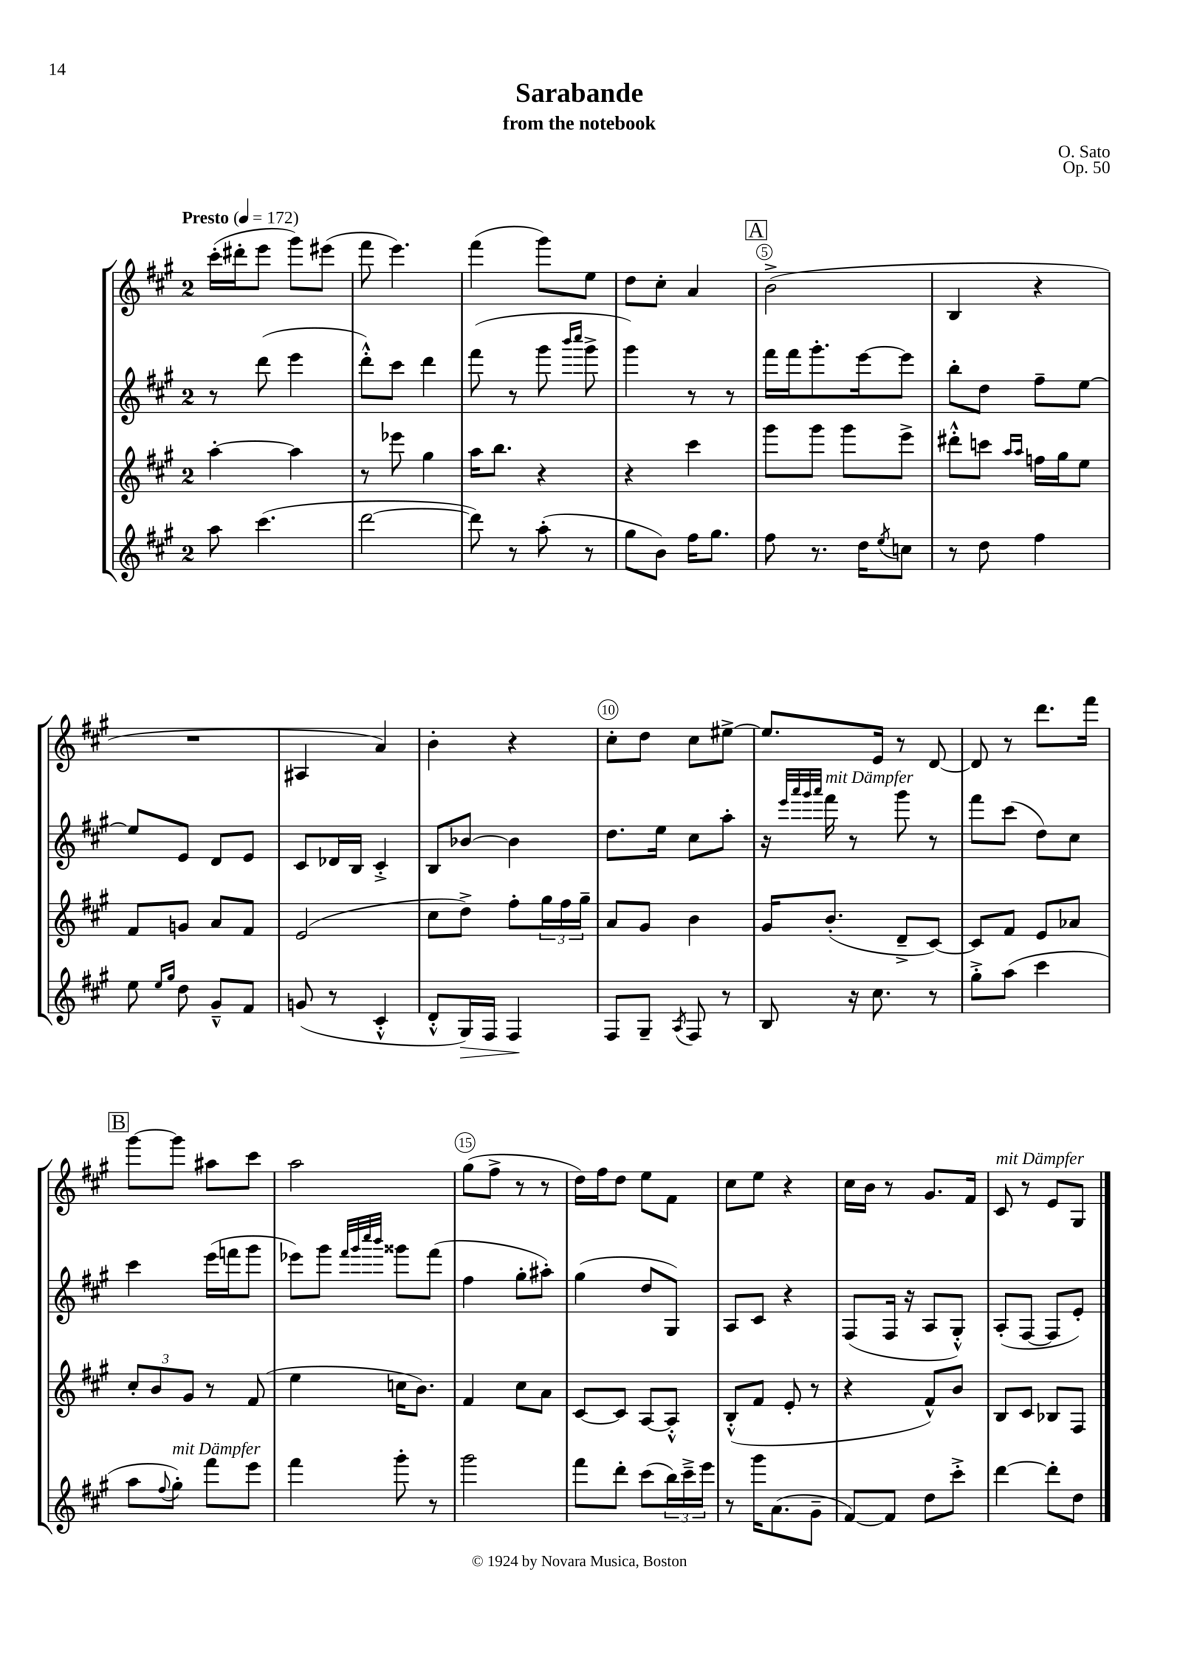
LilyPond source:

\header { title = "Sarabande" composer = "O. Sato" subtitle = "from the notebook" opus = "Op. 50" }
<<
\new StaffGroup <<
\new Staff = "s0" {
    \clef treble \key a \major \once \override Staff.TimeSignature.style = #'single-digit \time 2/4 \tempo "Presto" 4 = 172
    cis'''16-.( dis'''16-. e'''8 gis'''8) eis'''8( |
    fis'''8 e'''4.) |
    fis'''4( gis'''8) e''8 |
    d''8 cis''8-. a'4 |
    \mark \markup { \box "A" } b'2->( |
    b4 r4 |
    R2 |
    ais4 a'4) |
    b'4-. r4 |
    cis''8-. d''8 cis''8 eis''8~-> |
    eis''8. e'16 r8 d'8~ |
    d'8 r8 d'''8. fis'''16 |
    \mark \markup { \box "B" } gis'''8~ gis'''8 ais''8 cis'''8 |
    a''2 |
    gis''8( fis''8-> r8 r8 |
    d''16) fis''16 d''8 e''8 fis'8 |
    cis''8 e''8 r4 |
    cis''16 b'16 r8 gis'8. fis'16 |
    cis'8^\markup { \italic "mit Dämpfer" } r8 e'8 gis8 \bar "|." |
}
\new Staff = "s1" {
    \clef treble \key a \major \once \override Staff.TimeSignature.style = #'single-digit \time 2/4
    r8 d'''8( e'''4 |
    d'''8-.-^) cis'''8 d'''4 |
    fis'''8( r8 gis'''8 \grace { b'''16 cis''''16 } gis'''8-> |
    gis'''4) r8 r8 |
    \mark \markup { \box "A" } fis'''16 fis'''16 gis'''8.-. e'''16~ e'''8 |
    b''8-. d''8 fis''8-- e''8~ |
    e''8 e'8 d'8 e'8 |
    cis'8 des'16 b16 cis'4-.-> |
    b8 bes'8~ bes'4 |
    d''8. e''16 cis''8 a''8-. |
    r16 \grace { e'''32 a'''32 gis'''32 a'''32 } fis'''16^\markup { \italic "mit Dämpfer" } r8 gis'''8 r8 |
    fis'''8 cis'''8( d''8) cis''8 |
    \mark \markup { \box "B" } cis'''4 e'''16( f'''16 gis'''8 |
    ees'''8) gis'''8 \grace { fis'''32 gis'''32 cis''''32 b'''32 } gisis'''8 fis'''8( |
    fis''4 gis''8-. ais''8-.) |
    gis''4( d''8 gis8) |
    a8 cis'8 r4 |
    fis8( fis16 r16 a8 gis8-.-^) |
    a8-.( fis8~ fis8 e'8-.) \bar "|." |
}
\new Staff = "s2" {
    \clef treble \key a \major \once \override Staff.TimeSignature.style = #'single-digit \time 2/4
    a''4~-. a''4 |
    r8 ees'''8 gis''4 |
    a''16 b''8. r4 |
    r4 cis'''4 |
    \mark \markup { \box "A" } gis'''8 gis'''8 gis'''8 e'''8-> |
    dis'''8-.-^ c'''8 \grace { a''16 a''16 } f''16 gis''16 e''8 |
    fis'8 g'8 a'8 fis'8 |
    e'2( |
    cis''8 d''8->) fis''8-. \tuplet 3/2 { gis''16 fis''16 gis''16-- } |
    a'8 gis'8 b'4 |
    gis'16 b'8.-.( d'8---> cis'8~) |
    cis'8 fis'8 e'8 aes'8 |
    \mark \markup { \box "B" } \tuplet 3/2 { cis''8-. b'8 gis'8 } r8 fis'8( |
    e''4 c''16 b'8.) |
    fis'4 cis''8 a'8 |
    cis'8~ cis'8 a8~ a8-.-^ |
    b8-.-^( fis'8 e'8-. r8 |
    r4 fis'8-^) b'8 |
    b8 cis'8 bes8 fis8 \bar "|." |
}
\new Staff = "s3" {
    \clef treble \key a \major \once \override Staff.TimeSignature.style = #'single-digit \time 2/4
    a''8 cis'''4.( |
    d'''2~ |
    d'''8) r8 a''8-.( r8 |
    gis''8 b'8) fis''16 gis''8. |
    \mark \markup { \box "A" } fis''8 r8. d''16 \acciaccatura { e''8 } c''8 |
    r8 d''8 fis''4 |
    e''8 \grace { e''16 gis''16 } d''8 gis'8---^ fis'8 |
    g'8( r8 cis'4-.-^ |
    d'8-.-^ gis16\>) fis16 fis4\! |
    fis8 gis8-- \acciaccatura { a8 } fis8 r8 |
    b8 r16 cis''8. r8 |
    gis''8-.-> a''8( cis'''4 |
    \mark \markup { \box "B" } a''8 \appoggiatura { fis''8 } gis''8-.^\markup { \italic "mit Dämpfer" }) fis'''8 e'''8 |
    fis'''4 gis'''8-. r8 |
    gis'''2 |
    fis'''8 d'''8-. cis'''8( \tuplet 3/2 { b''16) cis'''16---> e'''16 } |
    r8 gis'''16 a'8.( gis'8-- |
    fis'8~) fis'8 d''8 cis'''8-.-> |
    d'''4~ d'''8-. d''8 \bar "|." |
}
>>
>>
\layout { \context { \Score \override BarNumber.break-visibility = ##(#f #t #t) barNumberVisibility = #(every-nth-bar-number-visible 5) \override BarNumber.stencil = #(make-stencil-circler 0.1 0.3 ly:text-interface::print) } }
